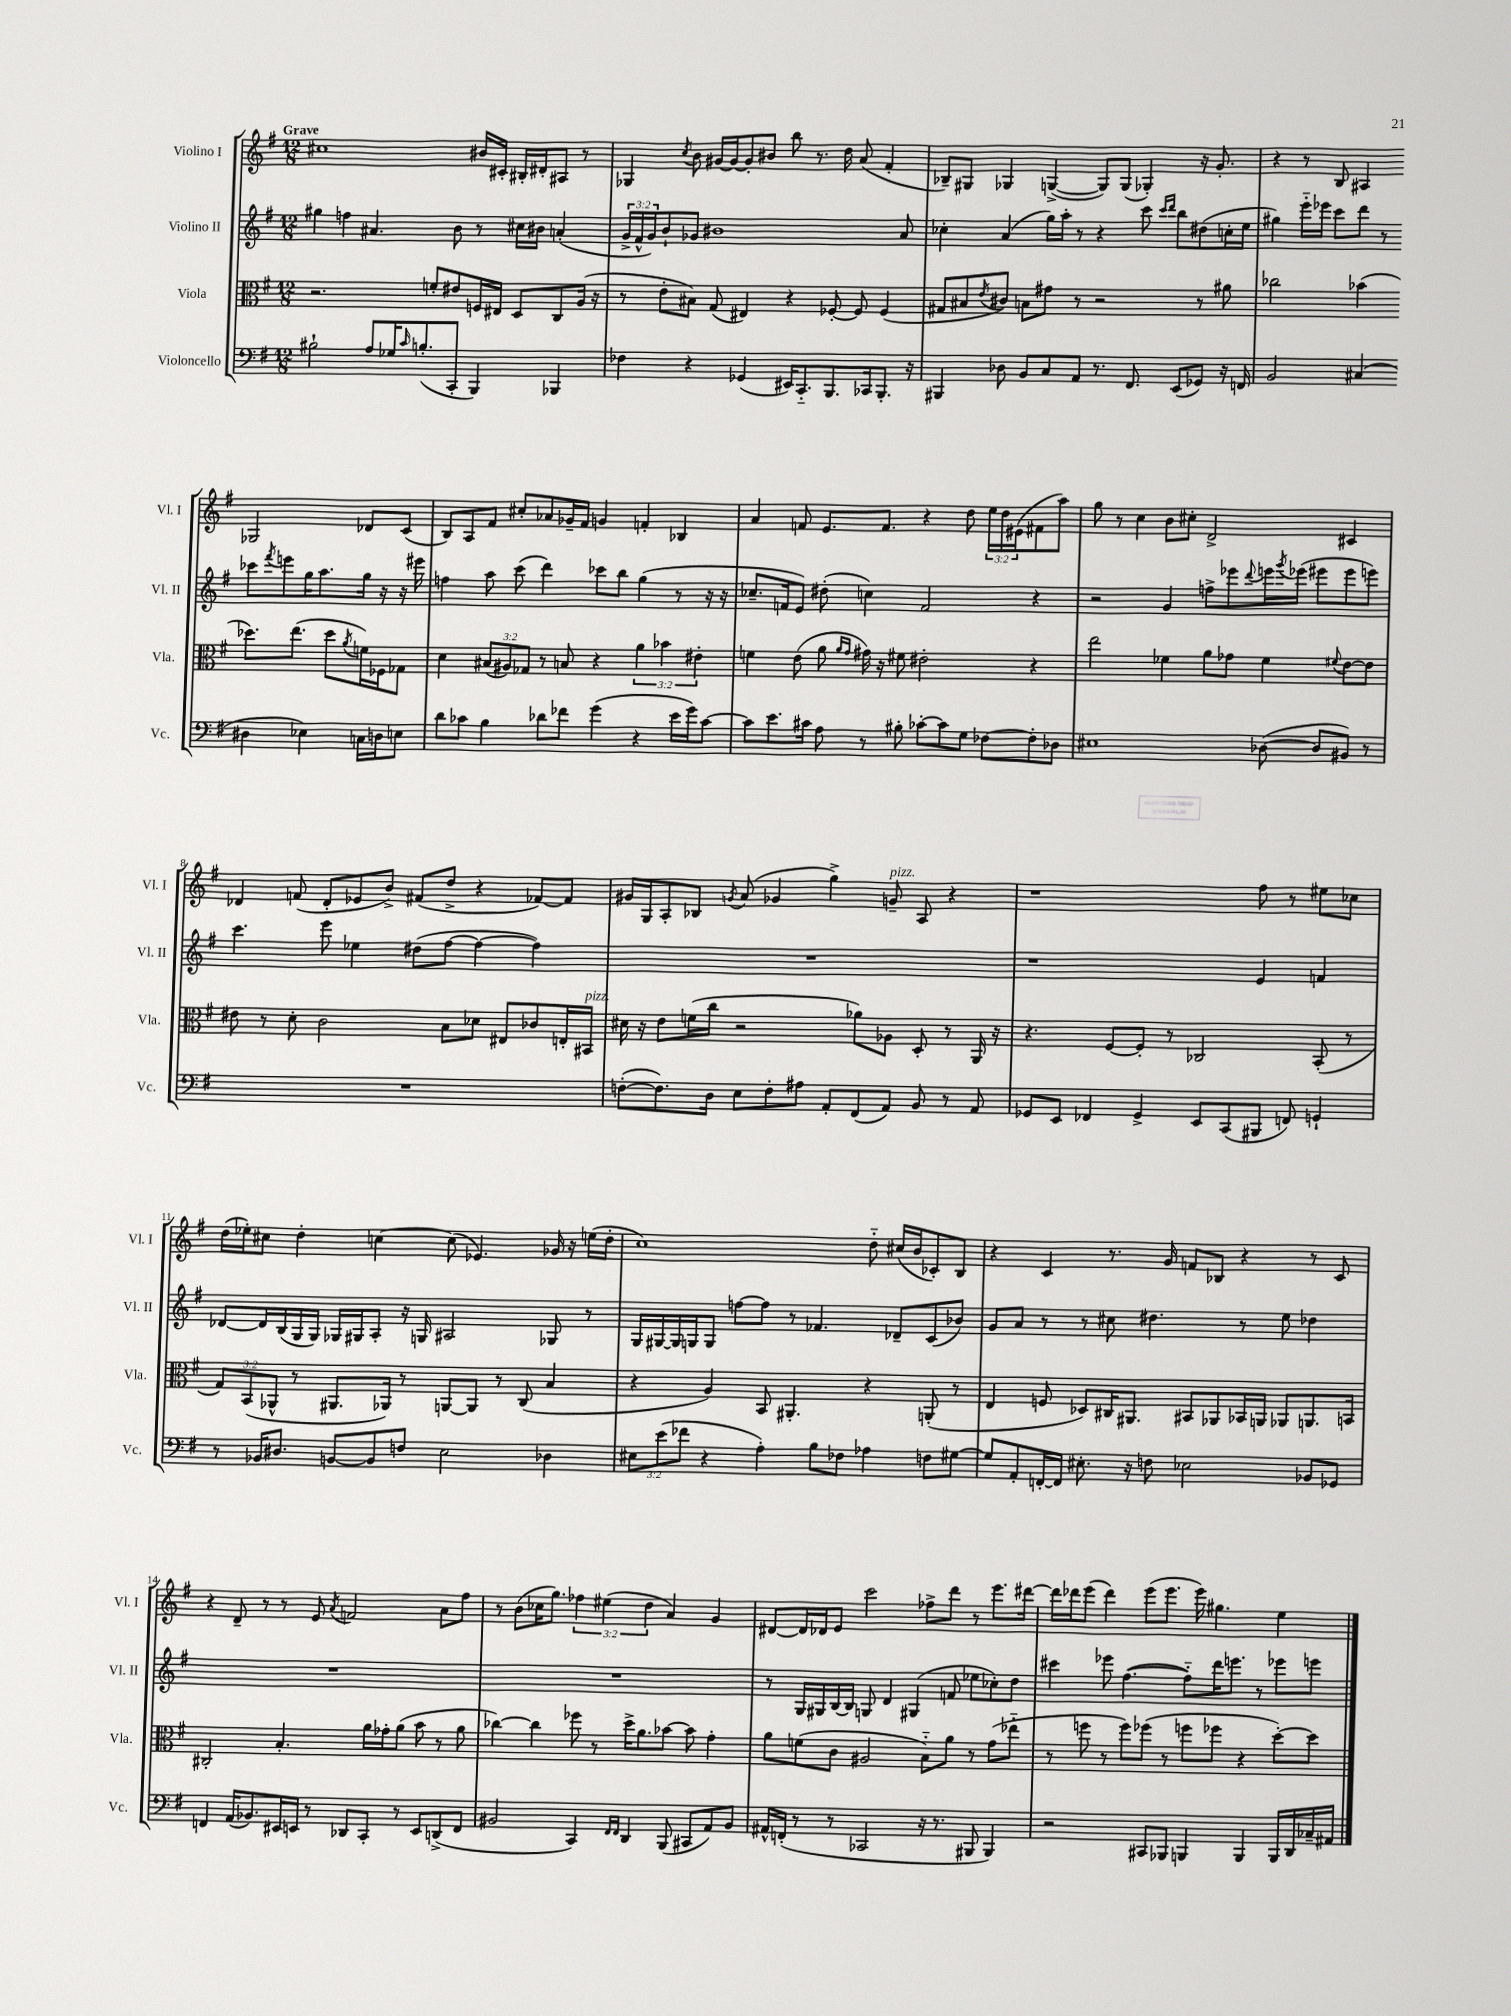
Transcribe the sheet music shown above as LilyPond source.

<<
\new StaffGroup <<
\new Staff = "s0" \with { instrumentName = "Violino I" shortInstrumentName = "Vl. I" } {
    \clef treble \key g \major \numericTimeSignature \time 12/8 \override Staff.TupletNumber.text = #tuplet-number::calc-fraction-text \tempo "Grave"
    cis''1 bis'16 cis'16-. bis16-. dis'16-. ais8 r8 |
    ges4 \acciaccatura { c''8 } b'8 gis'16~ gis'16~ gis'8-. bis'8 b''8 r8. d''16 a'8( fis'4-. |
    bes8--) gis8 ges4 g4~->( g8) g8( ges4-.) r16 g'8.-. |
    r4 r8 b8 ais4 ges2 des'8 c'8( |
    b8) a8 fis'8 cis''8-. aes'8 ges'16-- fis'16 g'4 f'4-. bes4 |
    a'4 f'8 e'8. f'8. r4 d''8 \tuplet 3/2 { e''16 d''16 eis'16( } fis'8 a''8) |
    g''8 r8 c''4 b'8 cis''8-. d'2-> cis'4 |
    des'4 f'8( des'8-. ees'8 b'8->) fis'8( d''8-> r4 fes'8~) fes'8 |
    gis'16 g16 a8-. bes8 \acciaccatura { g'8 } a'8( ges'4 g''4->) g'8--^\markup { \italic "pizz." } a8 r4 |
    r1 fis''8 r8 eis''8 ces''8 |
    d''16( ees''16-.) cis''8 d''4-. c''4~ c''8( ees'4.) ges'16 r16 e''16( d''16-. |
    c''1) d''8-_ cis''16( b'16 ces'8-.) b8 |
    r4 c'4 r8. g'16 f'8 bes8 r4 r8 c'8 |
    r4 d'8-- r8 r8 e'8 \acciaccatura { a'8 } f'2 a'8 fis''8 |
    r8 b'8( ces''16 g''8.) \tuplet 3/2 { fes''4 eis''4( d''4 } a'4) g'4 |
    dis'8~ dis'16 des'16 e'8 c'''2 fes''8-> d'''8 r8 e'''8. dis'''16~ |
    dis'''16 des'''16 e'''8( des'''4) e'''8( e'''8. e'''16) gis''4. e''4 \bar "|." |
}
\new Staff = "s1" \with { instrumentName = "Violino II" shortInstrumentName = "Vl. II" } {
    \clef treble \key g \major \numericTimeSignature \time 12/8 \override Staff.TupletNumber.text = #tuplet-number::calc-fraction-text
    gis''4 f''4 ais'4. b'8 r8 cis''16 bis'16 a'4-.( |
    \tuplet 3/2 { g'16-> fis'16-^ g'16) } b'8-! ges'8 bis'1 a'8 |
    ces''4-. a'4( g''16) a''16-. r8 r4 c'''8 \grace { c'''16 d'''16 } b''8 dis''8( c''16-. e''16 |
    gis''4) e'''16-_ ees'''16 c'''8 d'''8 r8 ces'''8 \acciaccatura { fis'''8 } e'''8 gis''16 a''8. gis''16 r16 r16 eis'''16 |
    f''4 a''8 c'''8( d'''4) ces'''8 b''8 g''4( r8 r16 r16 |
    ces''8.-- f'16 e'8) dis''8-.( c''4) f'2 r4 |
    r2 g'4 f''8-> ees'''8 \appoggiatura { d'''8 } e'''16 \acciaccatura { g'''8 } ees'''16( eis'''8 eis'''8 e'''8) |
    c'''4. e'''8 ees''4 dis''8( fis''8~ fis''4~ fis''4) |
    R1. |
    r1 e'4 f'4 |
    des'8~ des'16 b16( g16 g16) ges16 gis16 a8-. r16 g16 ais2 ges8 r8 |
    g16 gis16~ gis16 g16 g8 f''8~ f''8 r8 fes'4. des'8-- c'8( bes'8) |
    g'8 a'8 r8 r8 cis''8 dis''4. r8 e''8 des''4 |
    R1. |
    R1. |
    r8 g16 gis16 b16~ b16 g8 d'4 gis4( f'8 ees''8 ces''8-.) d''8 |
    cis'''4 ees'''8 fis''4.~( fis''8-_) d'''16 e'''8. r8 ees'''8 e'''8 \bar "|." |
}
\new Staff = "s2" \with { instrumentName = "Viola" shortInstrumentName = "Vla." } {
    \clef alto \key g \major \numericTimeSignature \time 12/8 \override Staff.TupletNumber.text = #tuplet-number::calc-fraction-text
    r2. f'8-. eis'8 f16 eis16 d8 c8 a16( r16 |
    r8 e'8-. bis8) g8( eis4) r4 fes8~-. fes8 fes4( |
    gis8 bis8 \acciaccatura { e'8 } cis'8) b8 gis'8 r8 r2 r8 ais'8 |
    ces''2 bes'4( des''8.) e''8.( des''8 \acciaccatura { a'8 } f'16) fes16 ges8 |
    d'4 \tuplet 3/2 { bis8( ais8) ges8 } r8 b8 r4 \tuplet 3/2 { a'4 bes'4 eis'4-. } |
    f'4 e'8( a'8 \grace { a'16 g'16 } gis'16) r16 fis'8 eis'2-. r4 |
    e''2 fes'4 a'8 ges'8 fes'4 \appoggiatura { fis'8 } e'8~ e'8 |
    eis'8 r8 d'8-. c'2 b8 des'8 eis8 ces'8 e16-. bis,16^\markup { \italic "pizz." } |
    dis'16 r16 e'8 f'16( c''16 r2 aes'8) aes8 d8-. r8 a,16 r16 |
    r4. fis8~ fis8-. r8 ces2 b,8-.( r8 |
    \tuplet 3/2 { g8) b,8( aes,8-^ } r8 ais,8. aes,16) r8 a,8~ a,8 r8 c8( b4 |
    r4 a4) b,8 ais,4.-. r4 a,8-.( r8 |
    e4 f8 des8) cis16 ais,8. bis,8 aes,8 bes,16 a,16 aes,8 a,8. b,16 |
    cis2-. b4.-. a'16 ges'16-. a'8( b'8 r8 a'8 |
    ces''4~) ces''4 fes''8 r8 d''16-> a'8. bes'8~ bes'8 g'4-. |
    a'8 f'8( c'8 ais2 b8-_) a'8 r8 g'8( ees''8-_ |
    r8 f''8 r8 f''8) fes''8( r8 f''8 fes''8 r4 d''8~-.) d''8 \bar "|." |
}
\new Staff = "s3" \with { instrumentName = "Violoncello" shortInstrumentName = "Vc." } {
    \clef bass \key g \major \numericTimeSignature \time 12/8 \override Staff.TupletNumber.text = #tuplet-number::calc-fraction-text
    bis2-! a8 ges16 \grace { c'16 } b8.-.( c,8-. b,,4) bes,,4 |
    fes4 r4 ges,4( eis,16) c,8.-_ b,,8. ces,16 b,,8.-. r16 |
    bis,,4 des8 b,8 c8 a,8 r8. fis,8. e,8( ges,8) r16 f,16 |
    b,2 cis4( dis4 ees4) c16 d16 e8 |
    d'8 ces'8 b4 des'8 fes'8 g'4( r4 e'16 g'16) ces'8~ |
    ces'8 e'8. cis'16 a8 r8 bis8-. ces'8~-. ces'8 g8 fes8~ fes8-. des8 |
    eis1 des8~( des8 bis,8) r8 |
    R1. |
    f8~-.( f8.) d16 e8 f8-. ais8 a,8-. fis,8( a,8) b,8 r8 a,8 |
    ges,8 e,8 fes,4 ges,4-> e,8 c,8( bis,,8 f,8) g,4-! |
    r8 bes,16 dis8. b,8~ b,8 f8 e2 des4 |
    \tuplet 3/2 { eis8 e'8( fes'8 } r4 a4-.) b8 fes8 aes4 f8 gis8~ |
    gis8 a,8-. f,16~-. f,16 eis8.-. r16 f8 ees2 bes,8 ges,8 |
    f,4 a,16( bes,8.) eis,16 e,16 r8 des,8 c,8-. r8 e,8 d,8->( f,8 |
    bis,2 c,4) \grace { fis,16 fis,16 } d,4 b,,8( cis,8 a,8) bis,8 |
    ais,16-^ f,16-.( r8 r8 ces,2 r16 r8. bis,,8 bis,,4) |
    r2 cis,8 bes,,8 b,,4 b,,4 b,,16 d,16 ces16-- ais,16 \bar "|." |
}
>>
>>
